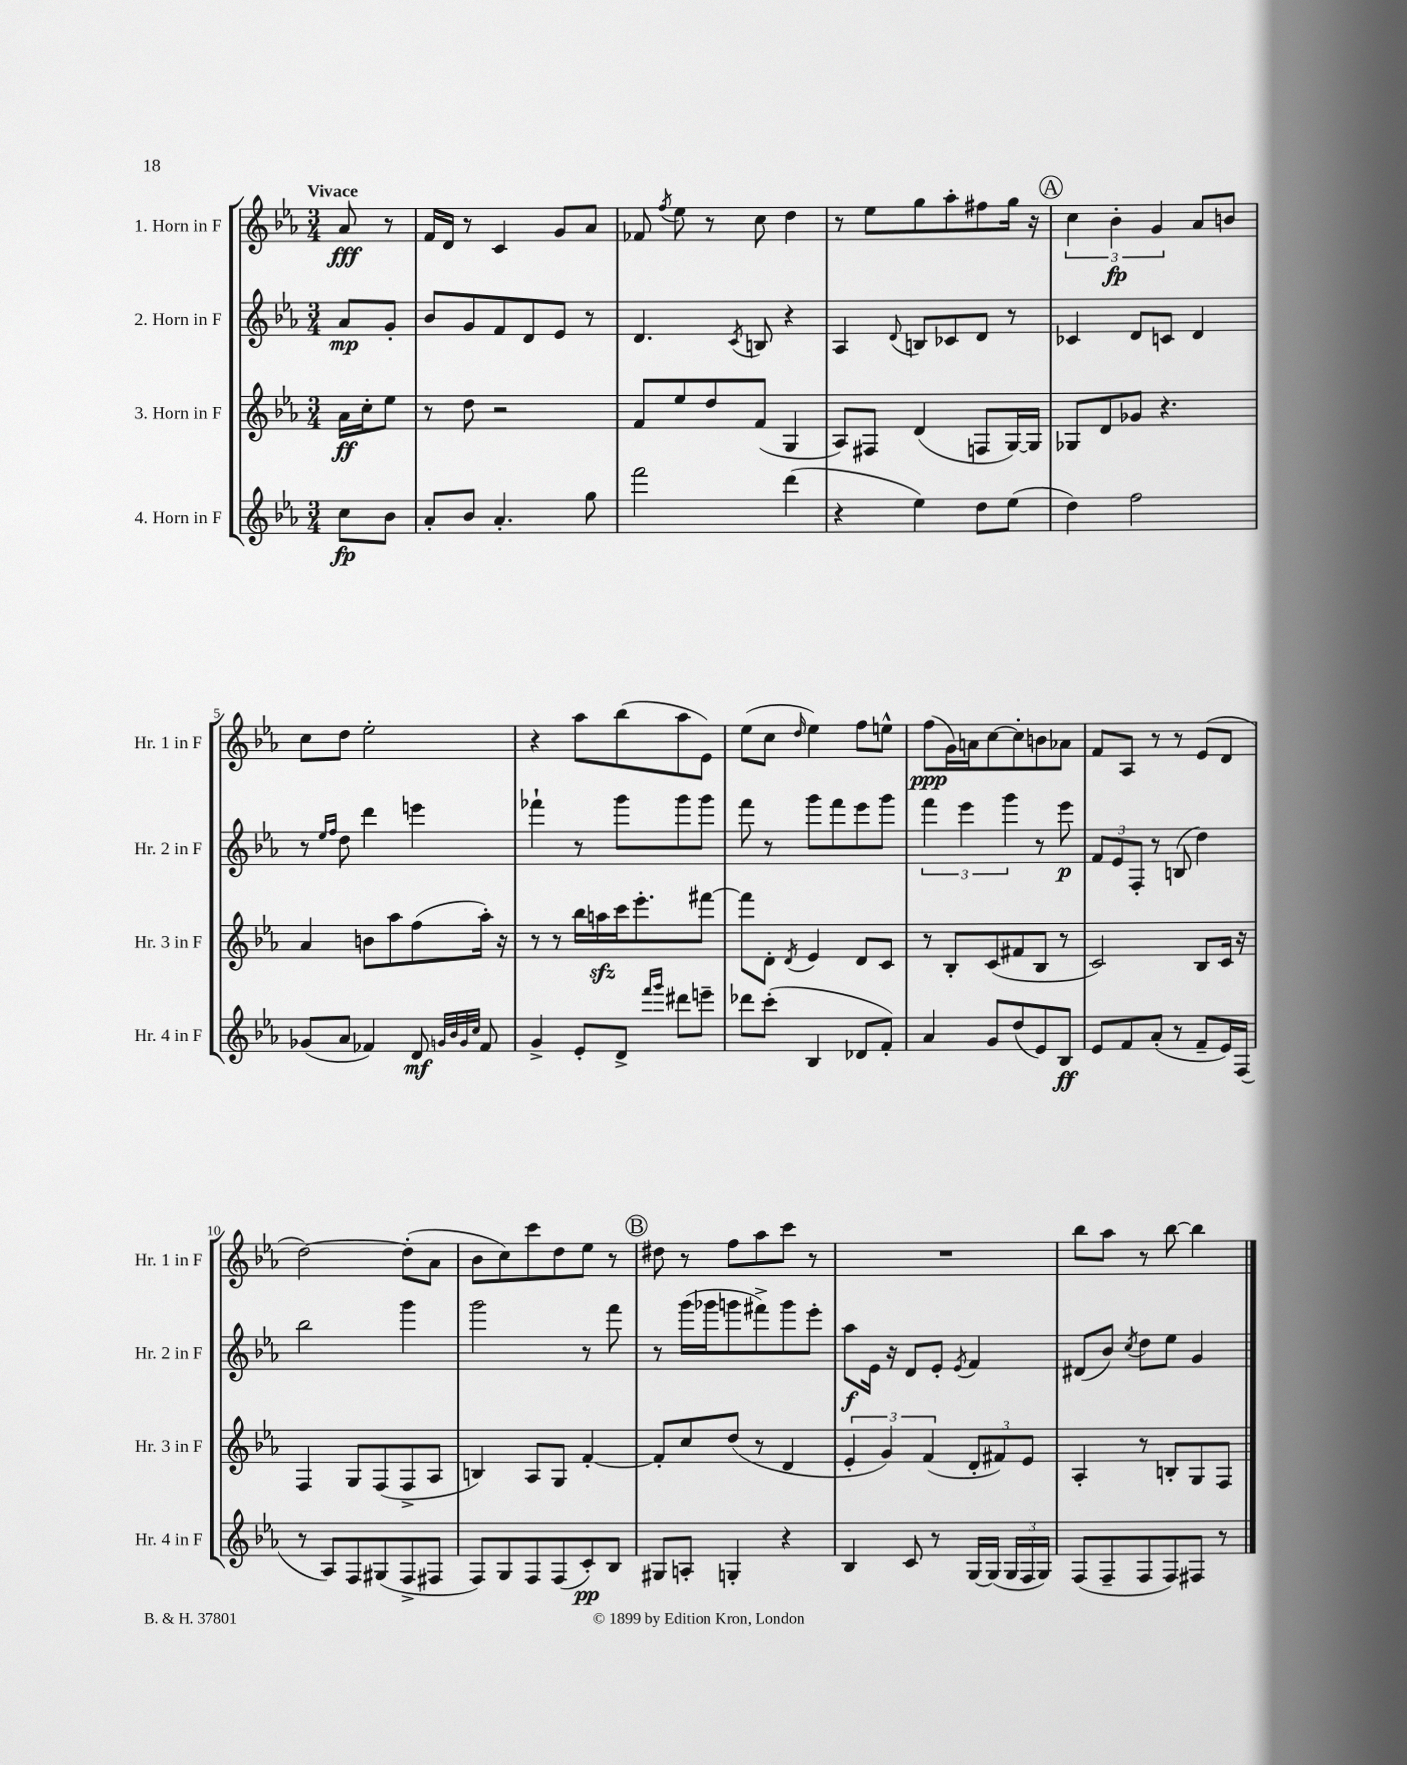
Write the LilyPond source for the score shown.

<<
\new StaffGroup <<
\new Staff = "s0" \with { instrumentName = "1. Horn in F" shortInstrumentName = "Hr. 1 in F" } {
    \clef treble \key ees \major \numericTimeSignature \time 3/4 \partial 4 \tempo "Vivace"
    \autoBeamOff aes'8\fff r8 |
    f'16[ d'16] r8 c'4 g'8[ aes'8] |
    fes'8 \acciaccatura { f''8 } ees''8 r8 c''8 d''4 |
    r8 ees''8[ g''8 aes''8-. fis''8 g''16] r16 |
    \mark \markup { \circle "A" } \tuplet 3/2 { c''4 bes'4-.\fp g'4 } aes'8[ b'8] |
    c''8[ d''8] ees''2-. |
    r4 aes''8[ bes''8( aes''8 ees'8]) |
    ees''8[( c''8] \grace { d''16 } ees''4) f''8[ e''8]-^ |
    f''8[\ppp( g'16) a'16 c''8~ c''8-. b'8 aes'8] |
    f'8[ aes8] r8 r8 ees'8[( d'8] |
    d''2~) d''8[-.( aes'8] |
    bes'8[ c''8) c'''8 d''8 ees''8] r8 |
    \mark \markup { \circle "B" } dis''8 r8 f''8[ aes''8 c'''8] r8 |
    R2. |
    bes''8[ aes''8] r8 bes''8~ bes''4 \bar "|." |
}
\new Staff = "s1" \with { instrumentName = "2. Horn in F" shortInstrumentName = "Hr. 2 in F" } {
    \clef treble \key ees \major \numericTimeSignature \time 3/4 \partial 4
    \autoBeamOff aes'8[\mp g'8]-. |
    bes'8[ g'8 f'8 d'8 ees'8] r8 |
    d'4. \acciaccatura { c'8 } b8 r4 |
    aes4 \appoggiatura { d'8 } b8[ ces'8 d'8] r8 |
    \mark \markup { \circle "A" } ces'4 d'8[ c'8] d'4 |
    r8 \grace { ees''16[ f''16] } d''8 d'''4 e'''4 |
    fes'''4-! r8 g'''8[ g'''8 g'''8] |
    f'''8 r8 g'''8[ f'''8 ees'''8 g'''8] |
    \tuplet 3/2 { f'''4 ees'''4 g'''4 } r8 ees'''8\p |
    \tuplet 3/2 { f'8[ ees'8 f8]-. } r8 b8( d''4) |
    bes''2 g'''4 |
    g'''2 r8 f'''8 |
    \mark \markup { \circle "B" } r8 g'''16[( ges'''16 g'''8 fis'''8->) g'''8 ees'''8]-. |
    aes''8[\f ees'16] r16 d'8[ ees'8]-. \acciaccatura { ees'8 } f'4 |
    dis'8[( bes'8]) \acciaccatura { c''8 } d''8[ ees''8] g'4 \bar "|." |
}
\new Staff = "s2" \with { instrumentName = "3. Horn in F" shortInstrumentName = "Hr. 3 in F" } {
    \clef treble \key ees \major \numericTimeSignature \time 3/4 \partial 4
    \autoBeamOff aes'16[\ff c''16-. ees''8] |
    r8 d''8 r2 |
    f'8[ ees''8 d''8 f'8]( g4 |
    aes8[) fis8] d'4( f8[ g16~) g16] |
    \mark \markup { \circle "A" } ges8[ d'8 ges'8] r4. |
    aes'4 b'8[ aes''8 f''8( aes''16]-.) r16 |
    r8 r8 bes''16[ a''16\sfz c'''16 ees'''8.-. fis'''8]~ |
    fis'''8[ d'8]-. \acciaccatura { d'8 } ees'4 d'8[ c'8] |
    r8 bes8[-. c'8( fis'8 bes8] r8 |
    c'2) bes8[ c'16] r16 |
    f4 g8[ f8( f8-> aes8] |
    b4) aes8[ g8] f'4~-. |
    \mark \markup { \circle "B" } f'8[-. c''8 d''8]( r8 d'4 |
    \tuplet 3/2 { ees'4-. g'4) f'4( } \tuplet 3/2 { d'8[-. fis'8) ees'8] } |
    aes4-. r8 b8[-. g8 f8] \bar "|." |
}
\new Staff = "s3" \with { instrumentName = "4. Horn in F" shortInstrumentName = "Hr. 4 in F" } {
    \clef treble \key ees \major \numericTimeSignature \time 3/4 \partial 4
    \autoBeamOff c''8[\fp bes'8] |
    aes'8[-. bes'8] aes'4.-. g''8 |
    f'''2 d'''4( |
    r4 ees''4) d''8[ ees''8]( |
    \mark \markup { \circle "A" } d''4) f''2 |
    ges'8[( aes'8] fes'4) d'8\mf \grace { g'32[ bes'32 g'32 c''32] } fes'8 |
    g'4-> ees'8[-. d'8]-> \grace { f'''16[ g'''16] } dis'''8[ e'''8]-- |
    des'''8[ c'''8]-.( bes4 des'8[ f'8]-.) |
    aes'4 g'8[ d''8( ees'8) bes8]\ff |
    ees'8[ f'8 aes'8]-.( r8 f'8[-- ees'16) f16]( |
    r8 aes8[) f8 gis8( f8-> fis8] |
    f8[) g8 f8 f8( c'8-.\pp) bes8] |
    \mark \markup { \circle "B" } gis8[ a8]-. g4-. r4 |
    bes4 c'8 r8 g16[~ g16]( \tuplet 3/2 { g16[ f16 g16]) } |
    f8[( f8-- f8 f8) fis8] r8 \bar "|." |
}
>>
>>
